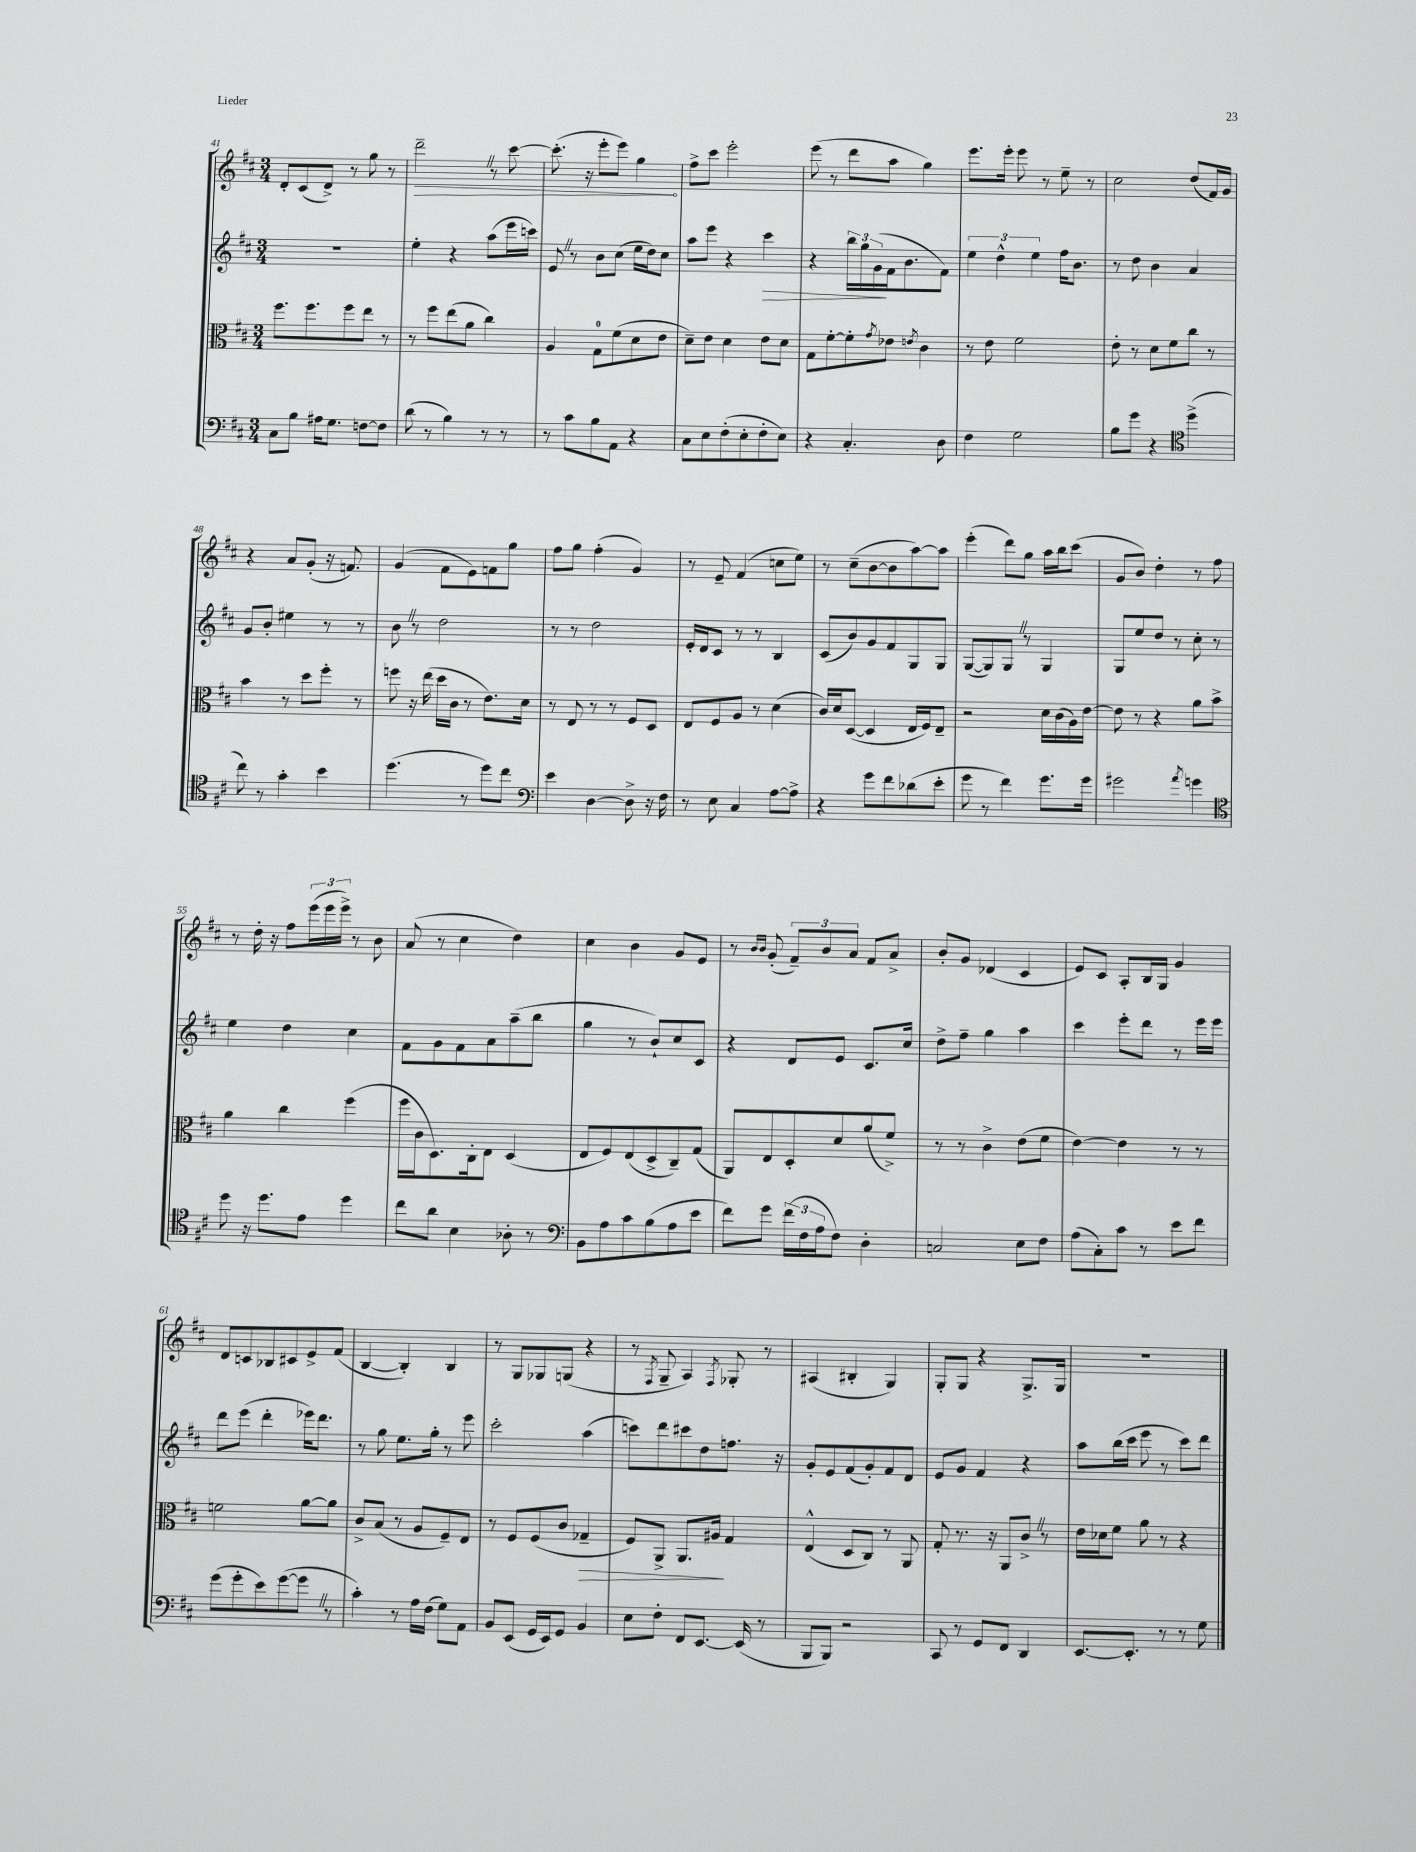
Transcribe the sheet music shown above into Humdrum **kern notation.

**kern	**kern	**kern	**kern
*staff4	*staff3	*staff2	*staff1
*clefF4	*clefC3	*clefG2	*clefG2
*k[f#c#]	*k[f#c#]	*k[f#c#]	*k[f#c#]
*M3/4	*M3/4	*M3/4	*M3/4
8C#	8.ff#	2.r	8d'
8B	.	.	(8c#
.	8.ff#	.	.
16A#	.	.	8d^)
8.G	.	.	.
.	8ff#	.	8r
[8F	8ee	.	8gg
8F]	8r	.	8r
=	=	=	=
(8d	8r	4ee'	2ddd~
8r	8ff#	.	.
4B)	(8ee	4r	.
.	8a	.	.
8r	4cc#)	(8aa	8r
8r	.	16eee	[8ccc#
.	.	16ccc)	.
=	=	=	=
8r	4A	8e	(8.ccc#']
8c#	.	8r	.
.	.	.	16r
8B	8G	8b	8eee'
8AA	(8f#	(8cc#	8eee)
4r	8d	16ee	4gg
.	.	16dd)	.
.	8e	8cc#	.
=	=	=	=
8C#	8d~)	8aa	8ff#^
8E	8e	8eee	8ccc#
(8F#'	4d	4r	2eee'
8E'	.	.	.
8F#'	8e	4ccc#	.
8E)	8d	.	.
=	=	=	=
4r	8G	4r	(8eee
.	[8f#'	.	8r
4.C#'	8f#']	24bb	8ddd
.	.	24gg	.
.	.	(24g	.
.	8qg	.	.
.	8e-	16f#	8aa
.	.	8.b	.
.	8qe	.	.
.	4c#	.	4gg)
8D	.	8f#)	.
=	=	=	=
4F#	8r	6ee	8.eee
.	8e	.	.
.	.	6dd^^	.
.	.	.	16eee'
2G	2f#	.	8eee
.	.	6ee	.
.	.	.	8r
.	.	16ff#	8ee~
.	.	8.b	.
.	.	.	8r
=	=	=	=
8B	8e'	8r	2cc#
8g	8r	8dd	.
4r	8d	4b	.
.	8f#	.	.
*clefC4	*	*	*
(4dd^	8cc#	4a	(8dd
.	8r	.	16f#)
.	.	.	16g
=	=	=	=
8cc#)	4b	8g	4r
8r	.	8b'	.
4g'	8r	4ee#	8a
.	8dd	.	(8g'
4b	8ff#'	8r	16r
.	.	.	8.f)
.	8r	8r	.
=	=	=	=
(4.dd	8ff	8b	(4g
.	16r	8r	.
.	(16ee	.	.
.	16dd	2dd	8f#
.	16c#	.	.
8r	8r	.	8e)
8dd)	8.e)	.	8f
8cc#	.	.	8gg
.	16d	.	.
=	=	=	=
*clefF4	*	*	*
4e	8r	8r	8ff#
.	8E	8r	8gg
[4D	8r	2dd	(4ff#'
.	8r	.	.
8D^]	8F#	.	4g)
16r	8D	.	.
16F#	.	.	.
=	=	=	=
8r	8E	16e'	8r
.	.	16d	.
8E	8F#	8c#	8e~
4C#	8A	8r	(4f#
.	8r	8r	.
[8A	(4d	4B	8cc
8A^]	.	.	8ee)
=	=	=	=
4r	16c#)	(8c#	8r
.	16d	.	.
.	([8D	8b)	(8cc#~
8g	4D]	8g	[8b
8f#	.	8f#	8b]
(8d-	16E	8G	[8aa)
.	16F#)	.	.
8e'	8E~	8G	8aa]
=	=	=	=
8g	2r	([8G	(4eee'
8r	.	8G])	.
4f#)	.	8G	8ddd)
.	.	8r	8gg
8.g	16d	4G	16aa
.	(16c#	.	16bb
.	16A)	.	(8ccc#
16g	[16e	.	.
=	=	=	=
2g#	8e]	8G	8g
.	8r	8ee	8b)
.	4r	8dd	4dd'
.	.	8r	.
8qa	.	.	.
4g	8a	8cc#'	8r
.	8b^	8r	8ff#
=	=	=	=
*clefC4	*	*	*
8dd	4a	4ee	8r
16r	.	.	16dd'
8.dd	.	.	16r
.	4cc#	4dd	8ff#
8e	.	.	(24eee
.	.	.	24eee
.	.	.	24eee^)
4dd	(4ff#	4cc#	8r
.	.	.	8b
=	=	=	=
8cc#	16ff#	8f#	(8a
.	16c#	.	.
8a	8.D)	8g	8r
4B	.	8f#	4cc#
.	16C#'	.	.
.	8E	8a	.
8A-'	(4D	(8aa~	4dd)
8r	.	8bb	.
=	=	=	=
*clefF4	*	*	*
8BB	8E	4gg	4cc#
8A	8F#)	.	.
8c#	(8E	8r	4b
(8B	8D^	8b`)	.
8A	8C#~)	8cc#	8g
8e	(8G	8c#	8e
=	=	=	=
8f#)	8AA)	4r	8r
.	.	.	16qqb
.	.	.	16qqb
8g	8E	.	(8g'
(24f#	8D'	8d	12f#~)
24F#	.	.	.
24A	.	.	12b
8F#)	8d	8e	.
.	.	.	12a
4D'	(8a	8.c#	8f#
.	8f#^)	.	8a^
.	.	16cc#	.
=	=	=	=
2C	8r	8dd^	8b'
.	8r	8ff#~	8g
.	4c#^	4gg	(4d-
8E	(8e	4aa	4c#
8F#	8f#	.	.
=	=	=	=
(8A	[4e)	4ccc#	8e)
8C#')	.	.	8c#
8c#	4e]	8eee'	8A'
8r	.	8ddd	16B
.	.	.	16G
8e	8r	8r	4g
8f#	8r	16eee	.
.	.	16eee	.
=	=	=	=
(8g	2f	8ddd	8d
8g'	.	(8eee	8c
8e)	.	4ddd'	8B-
([8g	.	.	8c#
8g]	[8a	16eee-)	8e^
.	.	8.ddd	.
8r	8a]	.	(8f#
=	=	=	=
4c#')	8c#^	8r	[4B
.	(8B	8gg	.
8r	8r	8.ee	4B'])
16A	8A	.	.
(16F#	.	16gg'	.
8G)	8F#~)	8r	4B
8AA	8E	8eee	.
=	=	=	=
8BB	8r	2ccc#'	8r
(8EE	8F#	.	8G
16GG	(8F#	.	8G-
16EE)	.	.	.
8GG	8c#	.	(8G
4BB	4G-~	(4aa	4r
=	=	=	=
8E	8F#)	8ccc)	8r
.	.	.	8qF#
8F#'	8AA^	8ddd	8G~
8FF#	8.AA	8ccc#	4A)
[8.EE	.	8dd	.
.	16A#	.	.
.	.	.	8qF#
.	4G	8.ff	8G-'
(16EE]	.	.	.
8r	.	.	8r
.	.	16r	.
=	=	=	=
8BBB	(4E^^	8g'	(4A#
8BBB)	.	8e	.
2r	8D	(8f#	4B#'
.	8C#)	8g')	.
.	8r	8f#	4G)
.	8AA	8d	.
=	=	=	=
8CC#	8G'	8e	8G'
8r	8.r	8g	8G
8GG	.	4f#	4r
.	16r	.	.
8FF#	8AA	.	.
4DD	8c#^	4r	8.G^
.	8r	.	.
.	.	.	16G
=	=	=	=
[8.EE	16e	8aa	2.r
.	16d-	.	.
.	8f#	(16bb	.
8.EE']	.	16ccc#	.
.	8a	8eee	.
8r	8r	8r	.
8r	4r	8ccc#)	.
8G	.	8ddd	.
==	==	==	==
*-	*-	*-	*-
